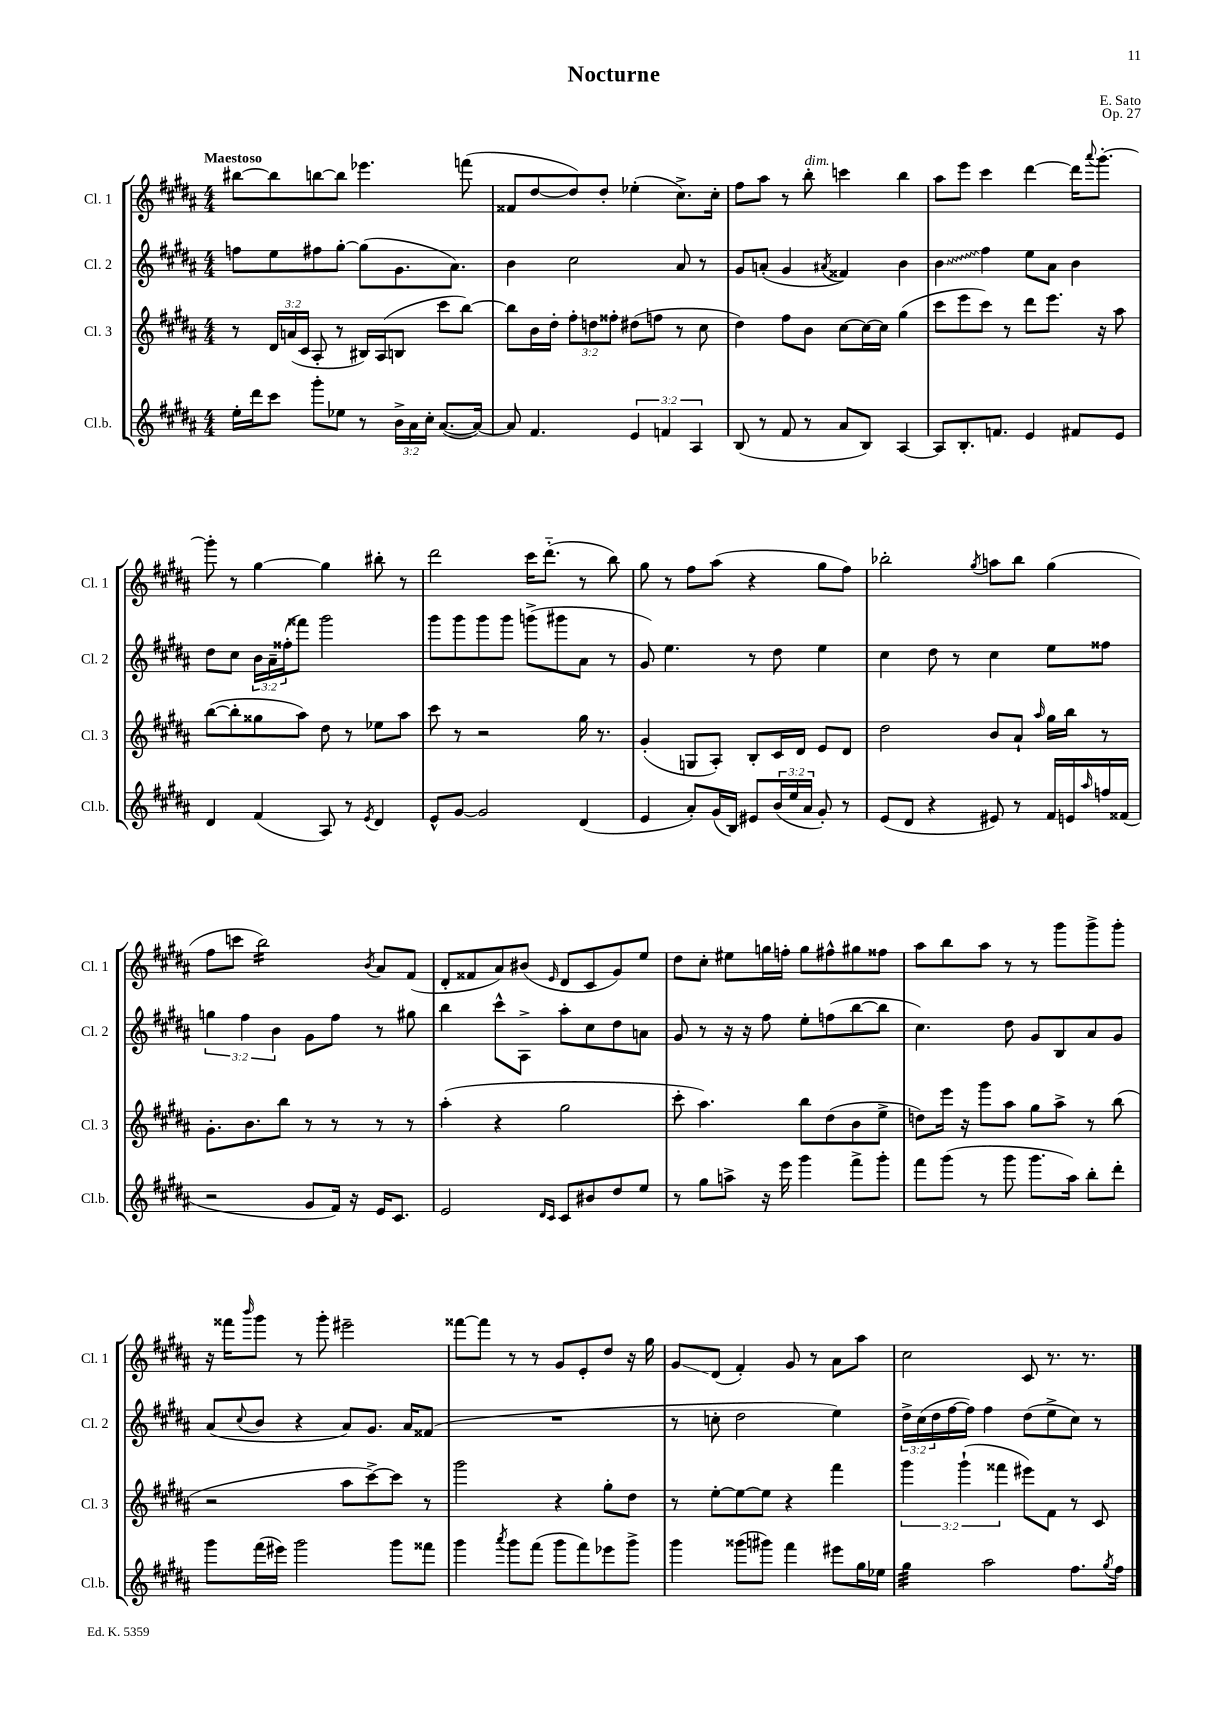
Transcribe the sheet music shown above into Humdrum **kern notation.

**kern	**kern	**kern	**kern
*staff4	*staff3	*staff2	*staff1
*clefG2	*clefG2	*clefG2	*clefG2
*k[f#c#g#d#a#]	*k[f#c#g#d#a#]	*k[f#c#g#d#a#]	*k[f#c#g#d#a#]
*M4/4	*M4/4	*M4/4	*M4/4
16ee'	8r	8ff	[8bb#
16ddd#	.	.	.
8ccc#	24d#	8ee	8bb#]
.	(24a	.	.
.	24c#	.	.
8ggg#'	8A#'	8ff#	[8bb
8ee-	8r	[8gg#'	8bb]
8r	16B#)	(8gg#]	4.eee-
.	(16A#	.	.
24b^	8B	8.g#	.
24a#	.	.	.
24cc#'	.	.	.
([8.a#	8ccc#	.	.
.	.	8.a#)	.
.	[8bb)	.	(8fff
16a#_)	.	.	.
=	=	=	=
8a#]	8bb]	4b	8f##
4.f#	16b	.	[8dd#
.	16dd#'	.	.
.	12ff#'	2cc#	8dd#])
.	12dd	.	.
.	.	.	8dd#'
.	12ff##'	.	.
6e	(8dd#	.	(4ee-'
.	8ff	.	.
6f	.	.	.
.	8r	8a#	8.cc#^)
6A#	.	.	.
.	8cc#	8r	.
.	.	.	16cc#'
=	=	=	=
(8B	4dd#)	8g#	8ff#
8r	.	(8a'	8aa#
8f#	8ff#	4g#	8r
8r	8b	.	8bb'
.	.	8qa#	.
8a#	[8cc#	4f##)	4ccc
8B)	16cc#_	.	.
.	16cc#]	.	.
[4A#	(4gg#	4b	4bb
=	=	=	=
8A#]	8ccc#	4b	8aa#
8.B'	8eee	.	8eee
.	8ccc#)	4ff#	4ccc#
8.f	.	.	.
.	8r	.	.
4e	8ddd#	8ee	[4ddd#
.	8.eee	8a#	.
8f#	.	4b	16ddd#]
.	.	.	8qqaaa#
.	16r	.	[8.ggg#'
8e	8aa#	.	.
=	=	=	=
4d#	([8bb	8dd#	8ggg#']
.	8bb']	8cc#	8r
(4f#	8gg##	24b	[4gg#
.	.	24a#~	.
.	.	(24ff##'	.
.	8aa#)	8fff##)	.
8A#)	8dd#	2ggg#	4gg#]
8r	8r	.	.
8qe	.	.	.
4d#	8ee-	.	8bb#'
.	8aa#	.	8r
=	=	=	=
8e^^	8ccc#	8ggg#	2ddd#
[8g#	8r	8ggg#	.
2g#]	2r	8ggg#	.
.	.	8ggg#	.
.	.	(8ggg^	16ccc#
.	.	.	(8.ddd#'~
.	.	8ggg#	.
(4d#	16gg#	8a#	8r
.	8.r	.	.
.	.	8r	8bb)
=	=	=	=
4e	(4g#'	8g#)	8gg#
.	.	4.ee	8r
8a#')	8G	.	8ff#
(16g#	8A#')	.	(8aa#
16B)	.	.	.
8e#	8B'	8r	4r
(24b	16c#	8dd#	.
24ee	.	.	.
.	16d#	.	.
24a#	.	.	.
8g#')	8e	4ee	8gg#
8r	8d#	.	8ff#)
=	=	=	=
(8e	2dd#	4cc#	2bb-'
8d#	.	.	.
4r	.	8dd#	.
.	.	8r	.
.	.	.	8qgg#
8e#)	8b	4cc#	8aa
8r	8a#`	.	8bb-
.	16qqaa#	.	.
16f#	16gg#	8ee	(4gg#
16e	16bb	.	.
16qqaa#	.	.	.
16ff	8r	8ff##	.
(16f##	.	.	.
=	=	=	=
2r	8.g#'	6gg	8ff#
.	.	.	8ccc
.	.	6ff#	.
.	8.b	.	.
.	.	.	2bb)
.	.	6b	.
.	8bb	.	.
8g#	8r	8g#	.
16f#)	8r	8ff#	.
16r	.	.	.
.	.	.	8qb
16e	8r	8r	8a#
8.c#	.	.	.
.	8r	8gg#	(8f#
=	=	=	=
2e	(4aa#'	4bb	8d#'
.	.	.	8f##
.	4r	8ccc#^^	8a#)
.	.	8A#^	(8b#
16qqd#	.	.	.
16qqc#	.	.	16qqe
8c#	2gg#	8aa#'	8d#
8b#	.	8cc#	8c#
8dd#	.	8dd#	8g#)
8ee	.	8a	8ee
=	=	=	=
8r	8ccc#'	8g#	8dd#
8gg#	4.aa#)	8r	8cc#'
8aa^	.	16r	8ee#
.	.	16r	.
16r	.	8ff#	16gg
16eee	.	.	16ff'
4ggg#	8bb	8ee'	8gg
.	(8dd#	(8ff	8ff#^^
8fff#^	8b	[8bb	8gg#
8ggg#'	8ee^	8bb]	8ff##
=	=	=	=
8fff#	8dd)	4.cc#)	8aa#
(8ggg#	16eee	.	8bb
.	16r	.	.
8r	8ggg#	.	8aa#
8ggg#	8aa#	8dd#	8r
8.ggg#	8gg#	8g#	8r
.	8aa#^	8B	8ggg#
16aa#)	.	.	.
8bb'	8r	8a#	8ggg#^
8ddd#'	(8bb	8g#	8ggg#'
=	=	=	=
8ggg#	2r	(8a#	16r
.	.	.	16fff##
.	.	8qqcc#	16qqbbb
(16fff#	.	8b	8ggg#
16eee#)	.	.	.
2ggg#	.	4r	8r
.	.	.	8ggg#'
.	8aa#	8a#)	2eee#~
.	[8ccc#^)	8.g#	.
8ggg#	8ccc#]	.	.
.	.	16a#	.
8fff##	8r	(8f##	.
=	=	=	=
4ggg#	2ggg#	1r	[8fff##
.	.	.	8fff##]
8qaaa#	.	.	.
8ggg#	.	.	8r
(8fff#	.	.	8r
8ggg#	4r	.	8g#
8fff#)	.	.	8e'
8eee-	8gg#'	.	8dd#
8ggg#^	8dd#	.	16r
.	.	.	16gg#
=	=	=	=
4ggg#	8r	8r	8g#
.	[8ee'	8cc'	(8d#
(8ggg##	8ee_	2dd#	4f#')
8ggg#)	8ee]	.	.
4fff#	4r	.	8g#
.	.	.	8r
8eee#	4fff#	4ee)	8a#
16gg#	.	.	8aa#
16ee-	.	.	.
=	=	=	=
4gg#	6ggg#	24dd#^	2cc#
.	.	(24cc#	.
.	.	24dd#	.
.	.	[16ff#	.
.	(6ggg#`	.	.
.	.	16ff#])	.
2aa#	.	4ff#	.
.	6fff##	.	.
.	8eee#)	(8dd#	8c#
.	8f#	8ee^	8.r
8.ff#	8r	8cc#)	.
.	.	.	8.r
.	8c#	8r	.
8qgg#	.	.	.
16ff#	.	.	.
==	==	==	==
*-	*-	*-	*-
